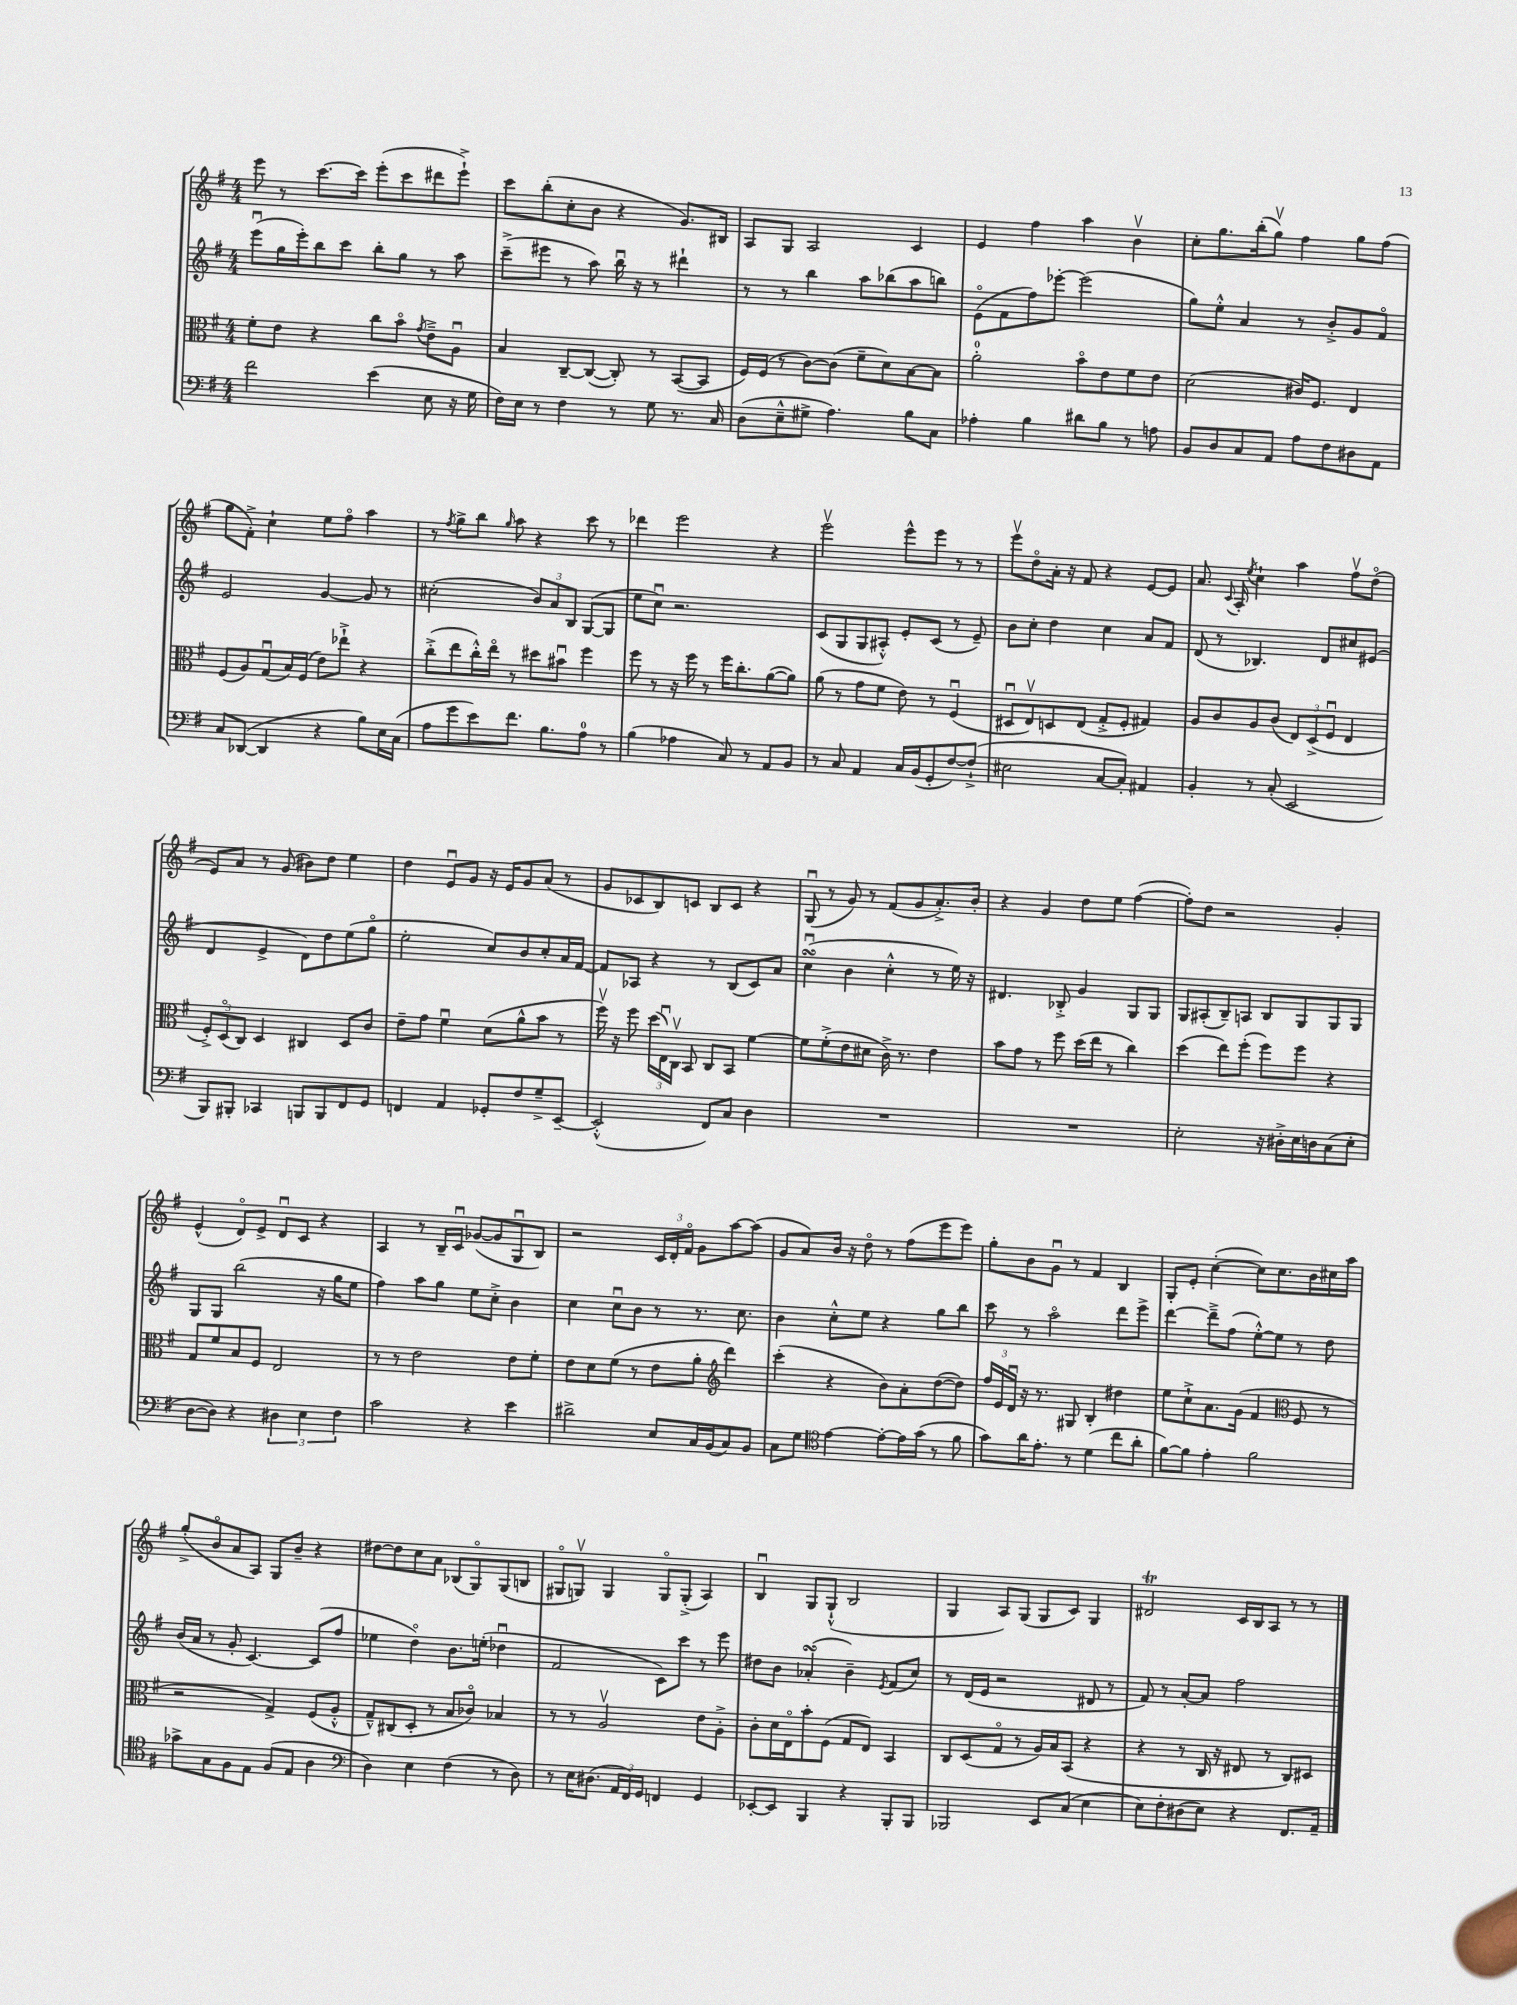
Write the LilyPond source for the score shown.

<<
\new StaffGroup <<
\new Staff = "s0" {
    \clef treble \key g \major \numericTimeSignature \time 4/4
    \autoBeamOff e'''8 r8 c'''8.[~ c'''16] e'''8[-.( c'''8 dis'''8 e'''8]-!->) |
    c'''8[ b''8-.( c''8-. b'8] r4 g'8.[) bis16] |
    a8[ g8] a2 c'4 |
    e'4 fis''4 a''4 b'4\upbow |
    c''8[-. g''8. b''16-.( g''8]\upbow) fis''4 g''8[ fis''8]( |
    g''8[ fis'8]-.->) c''4-! e''8[ fis''8]\flageolet a''4 |
    r8 \acciaccatura { fis''8 } g''8[-> b''8] \grace { g''16 } a''8 r4 c'''8 r8 |
    des'''4 e'''2 r4 |
    e'''2\upbow e'''8[-^ e'''8] r8 r8 |
    e'''8[\upbow d''8\flageolet a'16]-. r16 fis'8 r4 e'8[~ e'8] |
    a'8. \appoggiatura { c'8 } a16-. \acciaccatura { e''8 } c''4-! a''4 fis''8[\upbow d''8]\flageolet( |
    e'8[) a'8] r8 g'8( bis'8[) d''8] e''4 |
    d''4 e'8[\downbow g'8] r16 e'16[ g'8 a'8]( r8 |
    g'8[ ces'8 b8) c'8] b8[ c'8] r4 |
    g8\downbow( r8 g'8) r8 fis'8[( g'8 a'8.-.->) b'16]-. |
    r4 g'4 d''8[ e''8] fis''4~( |
    fis''8[-.) d''8] r2 g'4-. |
    e'4-^( d'8[\flageolet) e'8]-> d'8[\downbow c'8] r4 |
    a4 r8 b16[-- c'16]\downbow ges'8[~( ges'8 g8\downbow b8]) |
    r2 \tuplet 3/2 { c'16[ d'16-. fis'16]\flageolet } g'8[ a''8~ a''8]( |
    g'8[ a'8) b'16] r16 d''8\flageolet r8 fis''8[( e'''8 e'''8]) |
    g''8[-. b'8 g'8]\downbow r8 fis'4 b4 |
    g8[-. e'8]-. c''4~-.( c''8[) c''8. b'16 cis''16 a''16] |
    g''8[-.->( b'8\flageolet a'8 a8]) g8[ b'8]-- r4 |
    dis''8[~ dis''8 c''8 a'8] bes8[( g8\flageolet) g8( b8] |
    gis8[\flageolet g8]\upbow) g4 g8[\flageolet g8]-.->( a4) |
    b4\downbow g8[ g8]-!-^( b2 |
    g4 a8[) g8]( g8[ c'8]) g4 |
    dis'2\trill c'16[ b16 a8] r8 r8 \bar "|." |
}
\new Staff = "s1" {
    \clef treble \key g \major \numericTimeSignature \time 4/4
    \autoBeamOff e'''8[\downbow( g''16 e'''16-.) b''8 c'''8] b''8[-. g''8] r8 a''8 |
    c'''8[--->( eis'''8] r8 a''8) b''16\downbow r16 r8 dis'''4-! |
    r8 r8 b''4 a''8[ bes''8( a''8 b''8]) |
    e'8[\flageolet( fis'8 fis''8) ees'''8]~-. ees'''2( |
    g''8[) e''8]-.-^ a'4 r8 b'8[-.-> g'8 fis'8]\flageolet |
    e'2 g'4~ g'8 r8 |
    cis''2-.( \tuplet 3/2 { b'8[) a'8 b8] } g8[~( g8] |
    e''8[ c''8]\downbow) r2. |
    c'8[( g8 g8 ais8]-.-^) e'8[-. c'8]( r8 e'8--) |
    b'8[ c''8]-. d''4 c''4 a'8[ fis'8] |
    d'8( r8 bes4.) d'8[ cis''8 eis'8]( |
    d'4 e'4-> d'8[) d''8 e''8( g''8]\flageolet |
    e''2-. c''8[) b'8 c''8-. a'16 fis'16]~ |
    fis'8[ aes8] r4 r8 b8[( c'8) a'8] |
    c''4\downbow\turn( b'4 c''4-.-^ r8 e''16) r16 |
    dis'4. bes8-.-> g'4 g8[ g8] |
    g8[ ais8-.( b8--) a8] b8[ g8 g8 g8] |
    g8[ g8] b''2( r16 g''16[ e''8] |
    fis''4) a''8[ g''8] e''8[ c''8]-.-> b'4 |
    c''4 c''8[\downbow b'8] r8 r8. c''8. |
    b'4 c''8[-.-^ e''8] r4 g''8[ b''8] |
    c'''8 r8 a''2\flageolet d'''8[ e'''8]-> |
    d'''4~ d'''8[---> fis''8]( e''8[~-.-^) e''8] r8 d''8 |
    b'16[( a'16] r8 g'8-. c'4.~) c'8[( fis''8] |
    ees''4 d''4\flageolet) b'8.[ e''16]-.( des''4\downbow |
    fis'2 c'8[) c'''8] r8 e'''8 |
    dis''8[ b'8] aes'4-.\turn( b'4--) \acciaccatura { e'8 } fis'8[( c''8]) |
    r8 d'16[( e'16] r2 dis'8 r8 |
    fis'8) r8 a'8[~-. a'8] fis''2 \bar "|." |
}
\new Staff = "s2" {
    \clef alto \key g \major \numericTimeSignature \time 4/4
    \autoBeamOff fis'8[-. e'8] r4 c''8[ b'8]\flageolet \acciaccatura { g'8 } e'8[---> a8]\downbow |
    b4 c8[~-- c8]~( c8-.) r8 b,8[~( b,8] |
    fis16[) fis16]( r8 c'8[~) c'8]( fis'8[-- d'8) b8~ b8] |
    a'2-0-. b'8[\flageolet e'8 fis'8 e'8] |
    d'2( cis'16[) fis8.] e4 |
    fis8[( a8) g8\downbow( b16) fis16]( e'8[) ees''8]-!-> r4 |
    c''8[-.->( e''8 c''16-.-^) e''16]\flageolet r8 dis''8[ bis'8]\downbow fis''4 |
    fis''8 r8 r16 fis''16 r8 fis''16[ c''8.-. a'8~( a'8]) |
    a'8( r8 g'8[ fis'8] e'8) r8 fis4\downbow( |
    dis8[\downbow e8\upbow) d8 e8]( g8[-.-> fis8]-. gis4) |
    a8[ c'8 a8 c'8]( \tuplet 3/2 { e8[) d8->( fis8]\downbow } e4 |
    \tuplet 3/2 { fis8[-.->) d8\flageolet( c8]) } d4 cis4 d8[ c'8] |
    e'8[-- g'8] fis'4\downbow d'8[( a'8-^ b'8] r8 |
    fis''16\upbow) r16 fis''8 \tuplet 3/2 { d''16[( e16\downbow) c16]\upbow } b,8 c8[ b,8] fis'4~ |
    fis'8[ fis'8-.->( e'8 dis'8] c'16->) r8. e'4 |
    b'8[ g'8] r8 fis''8 d''16[( e''16] r8 c''4) |
    d''4( e''8[) fis''8]-.( fis''8[) fis''8] r4 |
    g8[ fis'8 b8 fis8] e2 |
    r8 r8 e'2 e'8[ fis'8]-. |
    e'8[ d'8 fis'8]( r8 e'8[ a'8]-. \clef treble d'''4) |
    c'''4-.( r4 b'8[) a'8-. d''8~( d''8]) |
    \tuplet 3/2 { fis''16[ e'16 d'16]\downbow } r16 r8. gis8 b4-. dis''4 |
    e''8[ c''8-!-> a'8. g'16]( fis'4 \clef alto fis8 r8 |
    r2 g4->) fis8[( a8]-.-^ |
    g8[---^) cis8( d8]-. r8 b8[ ces'8]\flageolet) bes4 |
    r8 r8 a2\upbow e'8[ a8]-.-> |
    c'8[-. d'16 e16\flageolet b'8-. fis8]( g8[ e8]) b,4 |
    c8[ d8( g8]\flageolet r8 a16[) b16 b,8]( r4 |
    r4 r8 c16 r16 eis8 r8 c8[) dis8] \bar "|." |
}
\new Staff = "s3" {
    \clef bass \key g \major \numericTimeSignature \time 4/4
    \autoBeamOff fis'2 e'4( e8 r16 g16 |
    fis16[) e16] r8 fis4 r8 g8 r8. c16 |
    d8[( e8---^ gis8]-> a4.) b8[ c8] |
    aes4-. b4 dis'8[ b8] r8 a8 |
    b,8[ d8 c8 a,8] a8[ fis8 dis8 a,8] |
    c8[ des,8]~( des,4 r4 b8[) e16 c16]( |
    a8[ g'8 e'8) fis'8.] b8.[ a8]-0 r8 |
    b4( aes4 c8) r8 a,8[ b,8] |
    r8 c8 a,4 c16[ b,16( g,8-. fis8~) fis8]-!->( |
    eis2 c8[~ c8]-.) ais,4 |
    b,4-. r8 c8-.( e,2 |
    b,,8[) bis,,8]-. ces,4 b,,8[ b,,8 fis,8 g,8] |
    f,4 a,4 ges,8[-. fis8 g8---> e,8]~-- |
    e,2-.-^( fis,8[) c8] d4 |
    R1 |
    R1 |
    e2-. r16 dis16[-.-> e16 d16 c8( e8]-. |
    d8[~ d8]) r4 \tuplet 3/2 { dis4 e4 fis4 } |
    c'2 r4 e'4 |
    dis'2-> e8[ c16 b,16( c8) b,8] |
    c8[ g8] \clef tenor e'4~ e'8[~-. e'16 g'16]( r8 fis'8 |
    g'8[) a'16 e'8.]-. r8 d'4( c''8[ a'8]-. |
    fis'8[~) fis'8] e'4-. fis'2 |
    ges'8[-> g8 fis8 e8] fis8[( e8] a4 |
    \clef bass d4) e4 fis4( r8 d8) |
    r8 e16[ dis8.]( \tuplet 3/2 { a,16[ fis,16) g,16] } f,4 g,4 |
    ees,8[~-. ees,8] b,,4 r4 b,,8[-. b,,8] |
    bes,,2 e,8[ c8]( e4 |
    e8[) fis8-. dis8( e8]) r4 fis,8.[ a,16]-- \bar "|." |
}
>>
>>
\layout { \context { \Score \remove "Bar_number_engraver" } }
